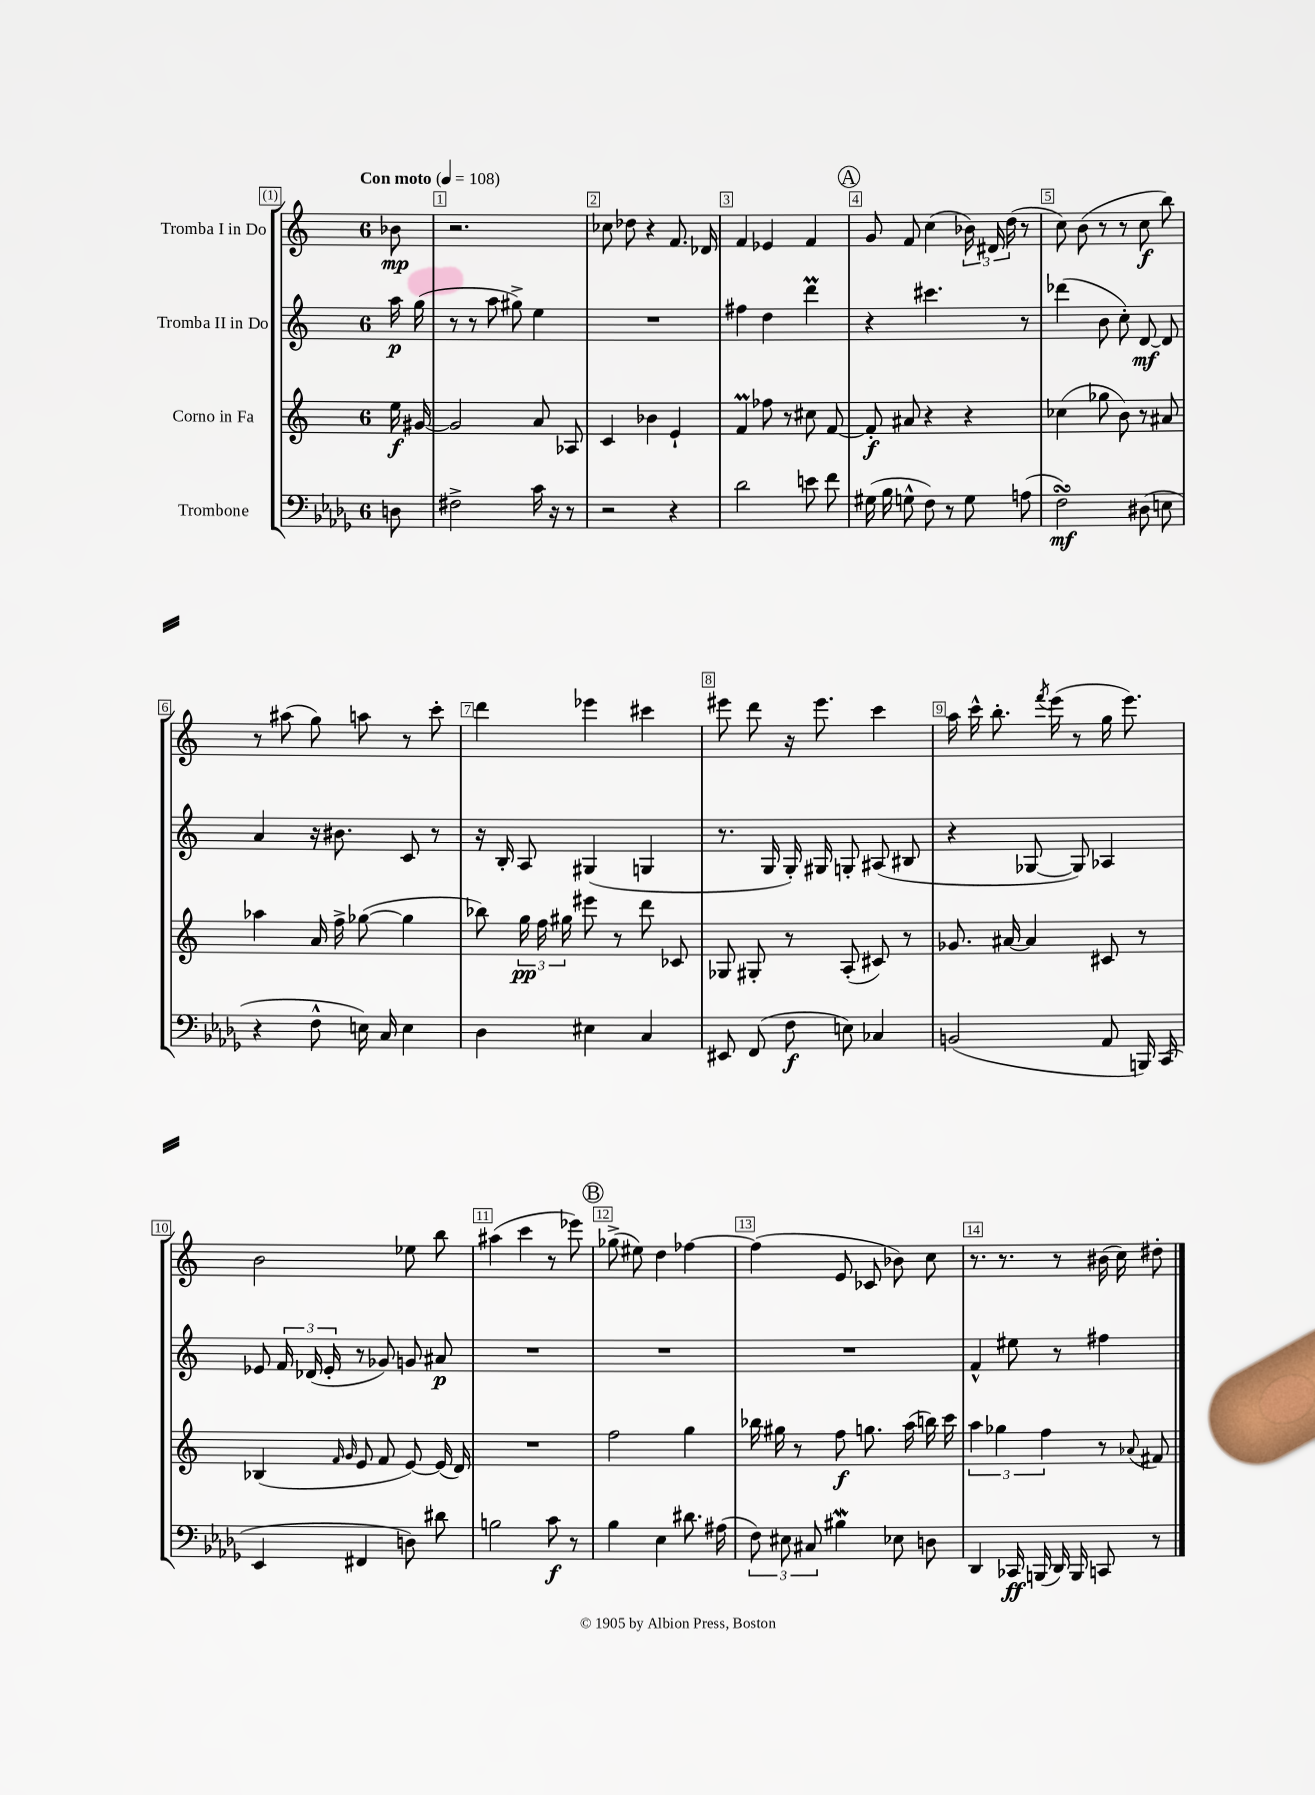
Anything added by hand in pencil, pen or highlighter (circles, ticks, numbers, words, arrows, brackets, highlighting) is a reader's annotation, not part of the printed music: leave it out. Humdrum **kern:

**kern	**kern	**kern	**kern
*staff4	*staff3	*staff2	*staff1
*clefF4	*clefG2	*clefG2	*clefG2
*k[b-e-a-d-g-]	*k[]	*k[]	*k[]
*M6/8	*M6/8	*M6/8	*M6/8
*MM108	*MM108	*MM108	*MM108
8D	16ee	16aa	8b-
.	[16g#	(16gg	.
=	=	=	=
2F#^	2g#]	8r	2.r
.	.	8r	.
.	.	8aa	.
.	.	8gg#^)	.
16c	8a	4ee	.
16r	.	.	.
8r	8A-	.	.
=	=	=	=
2r	4c	2.r	8cc-
.	.	.	8dd-
.	4b-	.	4r
4r	4e`	.	8.f
.	.	.	16d-
=	=	=	=
2d-	4f	4ff#	4f
.	8ff-	4dd	4e-
.	8r	.	.
8e	8cc#	4ddd	4f
8f	[8f	.	.
=	=	=	=
(16G#	8f']	4r	8g
16B-	.	.	.
8G^^	8a#	.	8f
8F)	4r	4.ccc#	(4cc
8r	.	.	.
8G	4r	.	24b-)
.	.	.	24d#
.	.	.	(24dd
(8A	.	8r	8r
=	=	=	=
2F)	(4cc-	(4ddd-	8cc)
.	.	.	(8b
.	8gg-	8b	8r
.	8b)	8cc')	8r
(8D#	8r	[8d	8cc
8E	8a#	8d]	8bb)
=	=	=	=
4r	4aa-	4a	8r
.	.	.	(8aa#
8F^^	16a	16r	8gg)
.	16ff^	8.b#	.
16E)	([8gg-	.	8aa
16C	.	.	.
4E	4gg-]	8c	8r
.	.	8r	8ccc'
=	=	=	=
4D-	8bb-)	16r	4ddd
.	.	16B'	.
.	24gg	8A	.
.	24ff	.	.
.	24gg#	.	.
4E#	8eee#	(4G#	4eee-
.	8r	.	.
4C	8ddd	4G	4ccc#
.	8c-	.	.
=	=	=	=
8EE#	8G-	8.r	8eee#
(8FF	8G#'	.	8ddd
.	.	16G	.
8F	8r	16G')	16r
.	.	16G#	8.eee#
8E)	(8A'	8G'	.
4C-	8c#)	(8A#	4ccc
.	8r	8B#	.
=	=	=	=
(2BB	8.g-	4r	16aa
.	.	.	16ccc^^
.	.	.	8.bb'
.	[16a#	.	.
.	4a#]	[8G-	.
.	.	.	8qfff
.	.	.	(16eee
.	.	8G-])	8r
8AA-	8c#	4A-	16gg
.	.	.	8.eee)
16BBB)	8r	.	.
(16CC	.	.	.
=	=	=	=
4EE-	(4B-	8e-	2b
.	.	24f	.
.	.	(24d-	.
.	.	24e-'	.
.	16qqf	.	.
.	16qqg	.	.
4FF#	8e	8r	.
.	8f	8g-)	.
8D)	[8e)	8g	8ee-
8d#	(16e]	8a#	8bb
.	16d)	.	.
=	=	=	=
2B	2.r	2.r	(4aa#
.	.	.	4ccc
8c	.	.	8r
8r	.	.	8eee-)
=	=	=	=
4B-	2ff	2.r	(8gg-^
.	.	.	8ee#)
4E-	.	.	4dd
8.d#	4gg	.	[4ff-
(16A#	.	.	.
=	=	=	=
12F)	16bb-	2.r	(4ff-]
.	16gg#	.	.
12E#	.	.	.
.	8r	.	.
12C#	.	.	.
4B#	8ff	.	8e
.	8.gg	.	8c-
8E-	.	.	8b-)
.	(16aa	.	.
8D	16bb)	.	8cc
.	16ccc	.	.
=	=	=	=
4DD-	6aa	4f^^	8.r
.	6gg-	.	.
.	.	.	8.r
16CC-	.	8ee#	.
(16BBB	.	.	.
.	6ff	.	.
16DD-)	.	8r	8r
16BBB	.	.	.
8CC	8r	4ff#	(16b#
.	.	.	16cc)
.	8qqa-	.	.
8r	8f#	.	8dd#'
==	==	==	==
*-	*-	*-	*-
